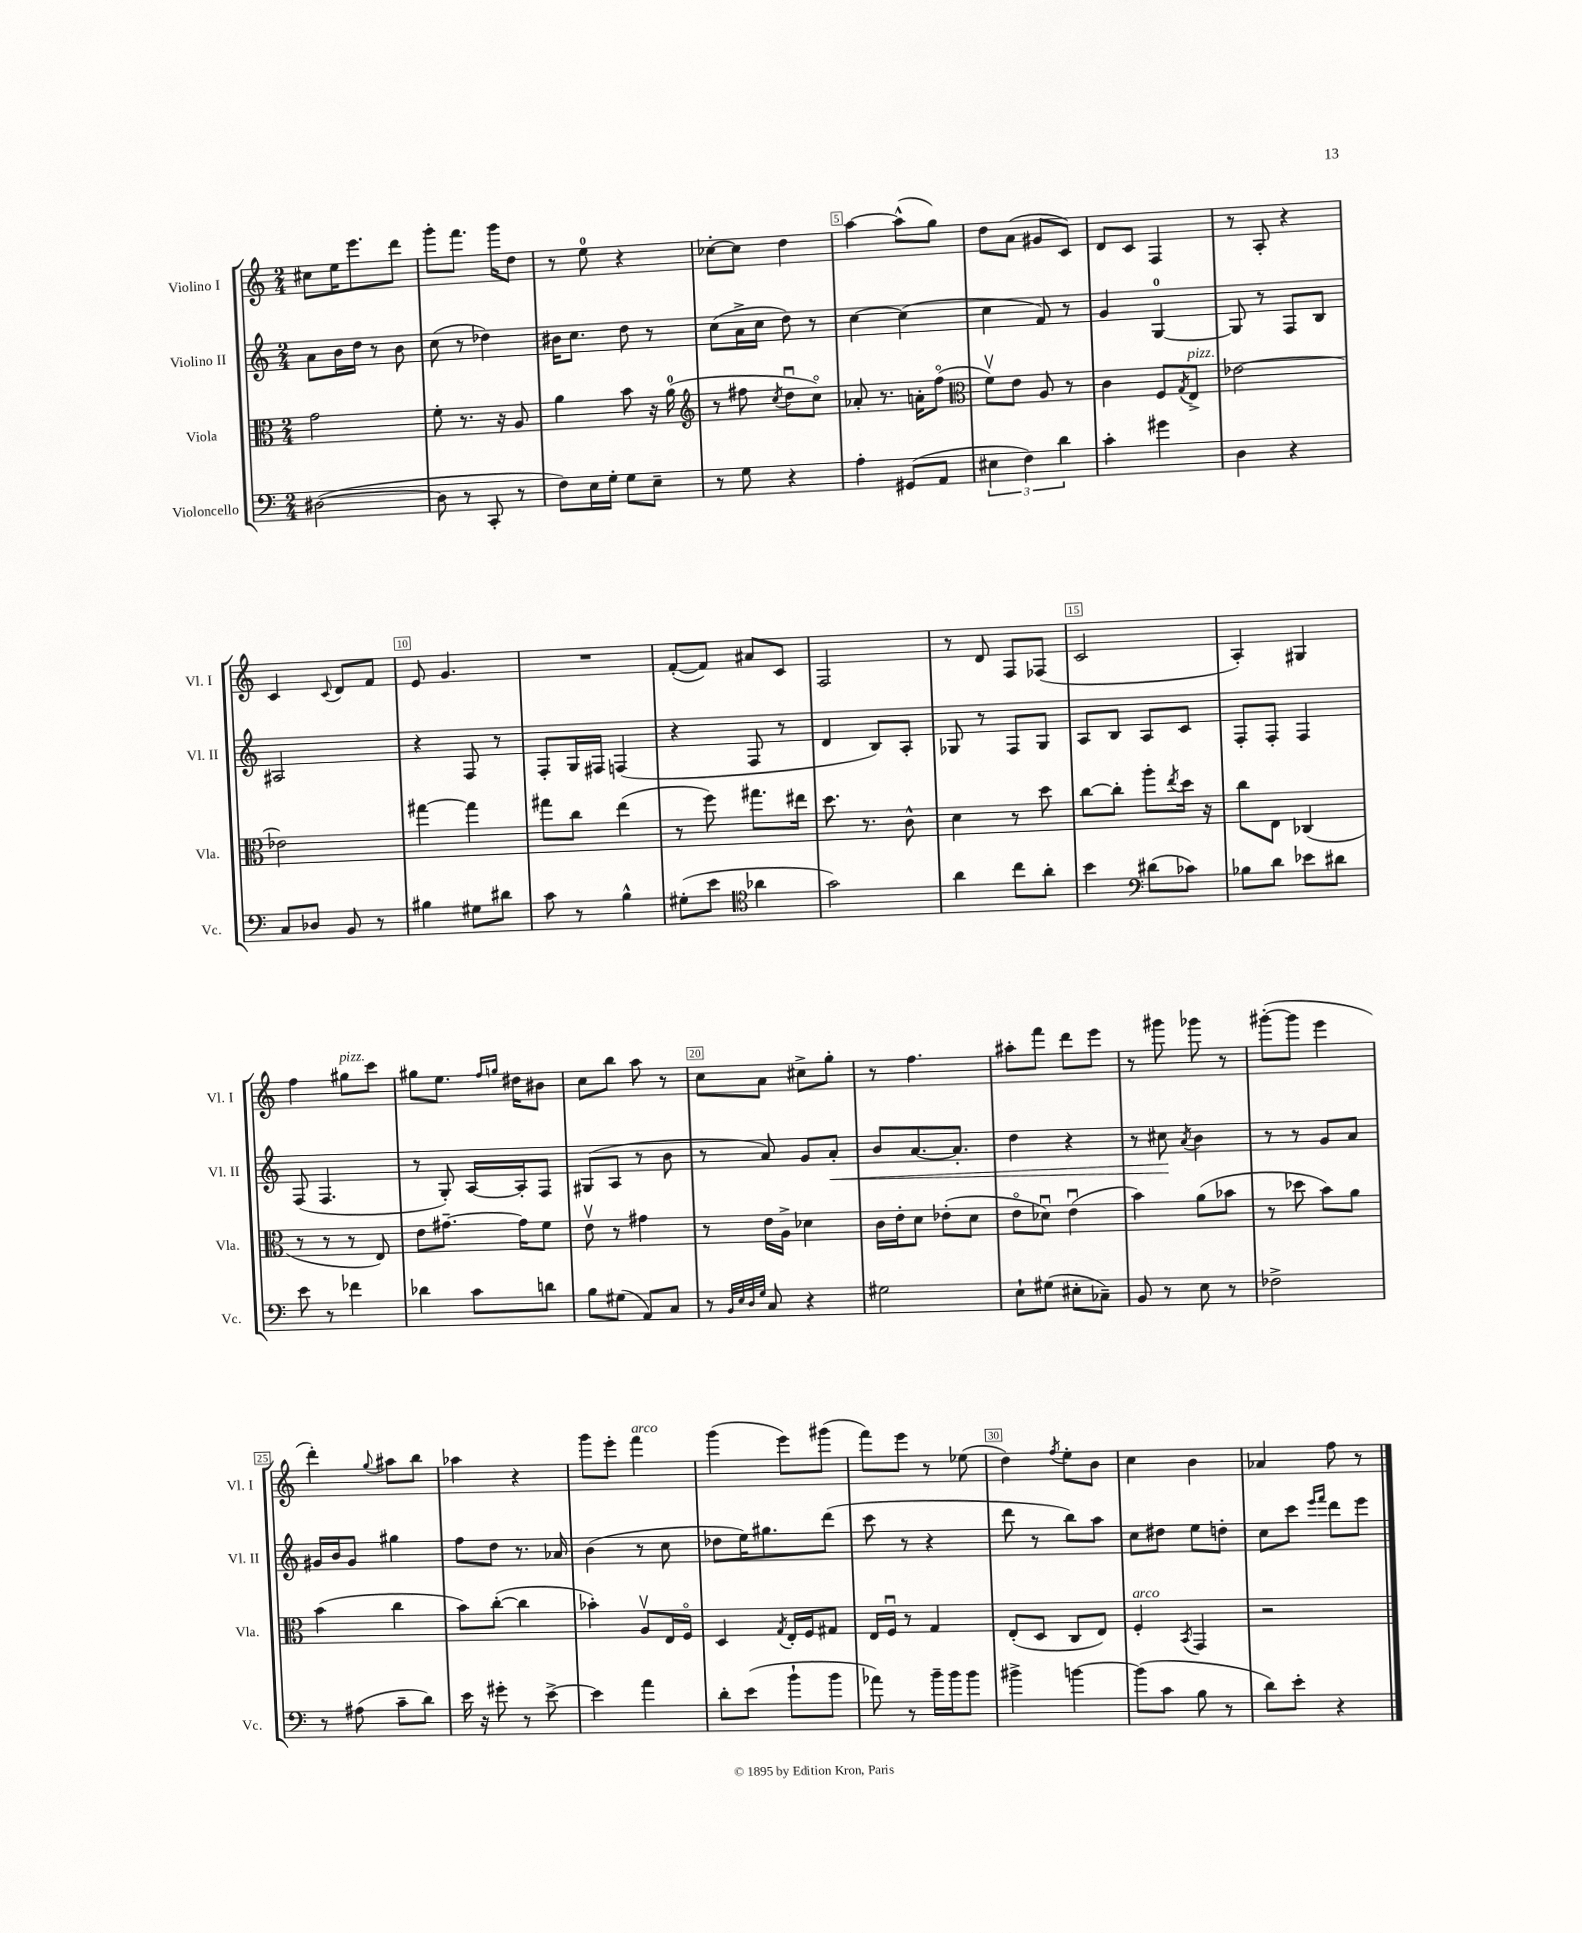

**kern	**kern	**kern	**kern
*staff4	*staff3	*staff2	*staff1
*clefF4	*clefC3	*clefG2	*clefG2
*k[]	*k[]	*k[]	*k[]
*M2/4	*M2/4	*M2/4	*M2/4
([2D#	2g	8a	8cc#
.	.	16b	16ee
.	.	16dd	8.eee
.	.	8r	.
.	.	8b	8ddd
=	=	=	=
8D#]	8f'	(8cc	8ggg'
8r	8.r	8r	8.fff
8CC'	.	4dd-)	.
.	16r	.	16ggg
8r	8A	.	8dd
=	=	=	=
8F)	4a	16b#	8r
.	.	8.cc	.
16E	.	.	8ee
16G'	.	.	.
8G	8b	8dd	4r
8E~	16r	8r	.
.	(16a	.	.
=	=	=	=
*	*clefG2	*	*
8r	8r	(8cc	[8cc-'
8G	8ff#	16a^	8cc-]
.	.	16cc	.
.	8qcc	.	.
4r	8ddu	8dd)	4dd
.	8cco)	8r	.
=	=	=	=
4A'	8a-'	[4cc	[4aa
.	8.r	.	.
(8GG#	.	(4cc]	(8aa^^]
.	16a'	.	.
8AA	(8ffo	.	8gg)
=	=	=	=
*	*clefC3	*	*
6E#	8fv)	4cc	8dd
.	8e	.	(8a
6F)	.	.	.
.	8A	8f)	8g#
6d	.	.	.
.	8r	8r	8c)
=	=	=	=
4c'	4c	4g	8d
.	.	.	8c
4g#	8F	[4G	4F
.	8qG	.	.
.	8E^	.	.
=	=	=	=
4D	[2e-	8G]	8r
.	.	8r	8A'
4r	.	8F	4r
.	.	8B	.
=	=	=	=
8C	2e-]	2A#	4c
8D-	.	.	.
.	.	.	8qqc
8BB	.	.	8d
8r	.	.	8f
=	=	=	=
4B#	[4gg#	4r	8e
.	.	.	4.g
8G#	4gg#]	8F	.
8d#	.	8r	.
=	=	=	=
8c	8gg#	8F'	2r
8r	8cc	16G	.
.	.	16F#	.
4B^^	(4ee	(4F	.
=	=	=	=
(8G#'	8r	4r	([8f'
8e	8ff)	.	8f])
*clefC4	*	*	*
4a-	8.gg#	8F	8a#
.	.	8r	8c
.	16ee#	.	.
=	=	=	=
2g)	8.dd	4d	2F
.	8.r	.	.
.	.	8B)	.
.	8c^^	8A'	.
=	=	=	=
4a	4d	8G-	8r
.	.	8r	8d
8cc	8r	8F	8F
8a'	8dd	8G-	(8F-
=	=	=	=
4b	[8cc	8A	2c
.	8cc']	8B	.
*clefF4	*	*	*
(8d#	8aa'	8A	.
.	8qee	.	.
8c-)	16dd	8c	.
.	16r	.	.
=	=	=	=
8B-	8cc	8F'	4A')
8d	8E	8F'	.
8e-	(4C-	4F	4G#
8d#	.	.	.
=	=	=	=
8e	8r	(8F	4ff
8r	8r	4.F	.
4f-	8r	.	8gg#
.	8E)	.	8ccc
=	=	=	=
4d-	8e	8r	8gg#
.	[8.g#~	8G')	8.ee
8c	.	[16A	.
.	.	.	16qqff
.	.	.	16qqgg
.	16g#]	16A']	16dd#
8d	8f	8F	8b#
=	=	=	=
8B	8ev	(8G#	8cc
(8G#	8r	8A	8bb
8AA)	4g#	8r	8aa
8C	.	8b	8r
=	=	=	=
8r	8r	8r	8cc
32qqBB	.	.	.
32qqE	.	.	.
32qqD	.	.	.
32qqG	.	.	.
8C	16e	8a)	8a
.	16A^	.	.
4r	4d-	8g	8cc#^
.	.	8a'	8gg'
=	=	=	=
2G#	16c	8b	8r
.	16e'	.	.
.	8d	[8.a	4.ff
.	(8e-'	.	.
.	.	8.a']	.
.	8d	.	.
=	=	=	=
8E`	8eo	4dd	8aa#'
(8G#	8d-u)	.	8fff
8E#'	(4eu	4r	8ddd
8C-~)	.	.	8eee
=	=	=	=
8BB	4b)	8r	8r
8r	.	8cc#	8ggg#
.	.	8qa	.
8E	(8a	4b	8ggg-
8r	8b-	.	8r
=	=	=	=
2F-^	8r	8r	([8ggg#'
.	8dd-	8r	8ggg#]
.	8b)	8g	4eee
.	8a	8a	.
=	=	=	=
8r	(4b	16g#	4ddd')
.	.	16b	.
(8A#	.	8g#	.
.	.	.	8qqgg
8c~	4cc	4gg#	8aa#
8d)	.	.	8bb
=	=	=	=
16e	8b)	8ff	4aa-
16r	.	.	.
8g#'	([8cc'	8dd	.
8r	4cc]	8.r	4r
[8e^	.	.	.
.	.	16a-	.
=	=	=	=
4e]	4b-')	(4b	8ggg
.	.	.	8eee'
4a	8Av	8r	4fff
.	16E	8cc	.
.	16Fo	.	.
=	=	=	=
8d'	4D	8dd-	(4ggg
(8e	.	16ee)	.
.	.	8.gg#	.
.	8qG	.	.
8b`	16E'	.	8eee)
.	16F	.	.
8b	8G#	(8ddd	(8ggg#
=	=	=	=
8a-)	16E	8ccc	8fff)
.	16Fu	.	.
8r	8r	8r	8eee
16b~	4G	4r	8r
16b	.	.	.
8b	.	.	(8ee-
=	=	=	=
4b#^	(8E'	8ddd	4dd)
.	8D	8r	.
.	.	.	8qff
[4b	8C	8bb)	8ee'
.	8E)	8aa	8b
=	=	=	=
(8b]	4F'	8cc	4cc
8c	.	8dd#	.
.	8qBB	.	.
8B	4GG	8ee	4b
8r	.	8dd'	.
=	=	=	=
8d)	2r	8cc	4a-
8e'	.	8ccc	.
.	.	16qqeee	.
.	.	16qqfff	.
4r	.	8ddd	8ff
.	.	8eee	8r
==	==	==	==
*-	*-	*-	*-
